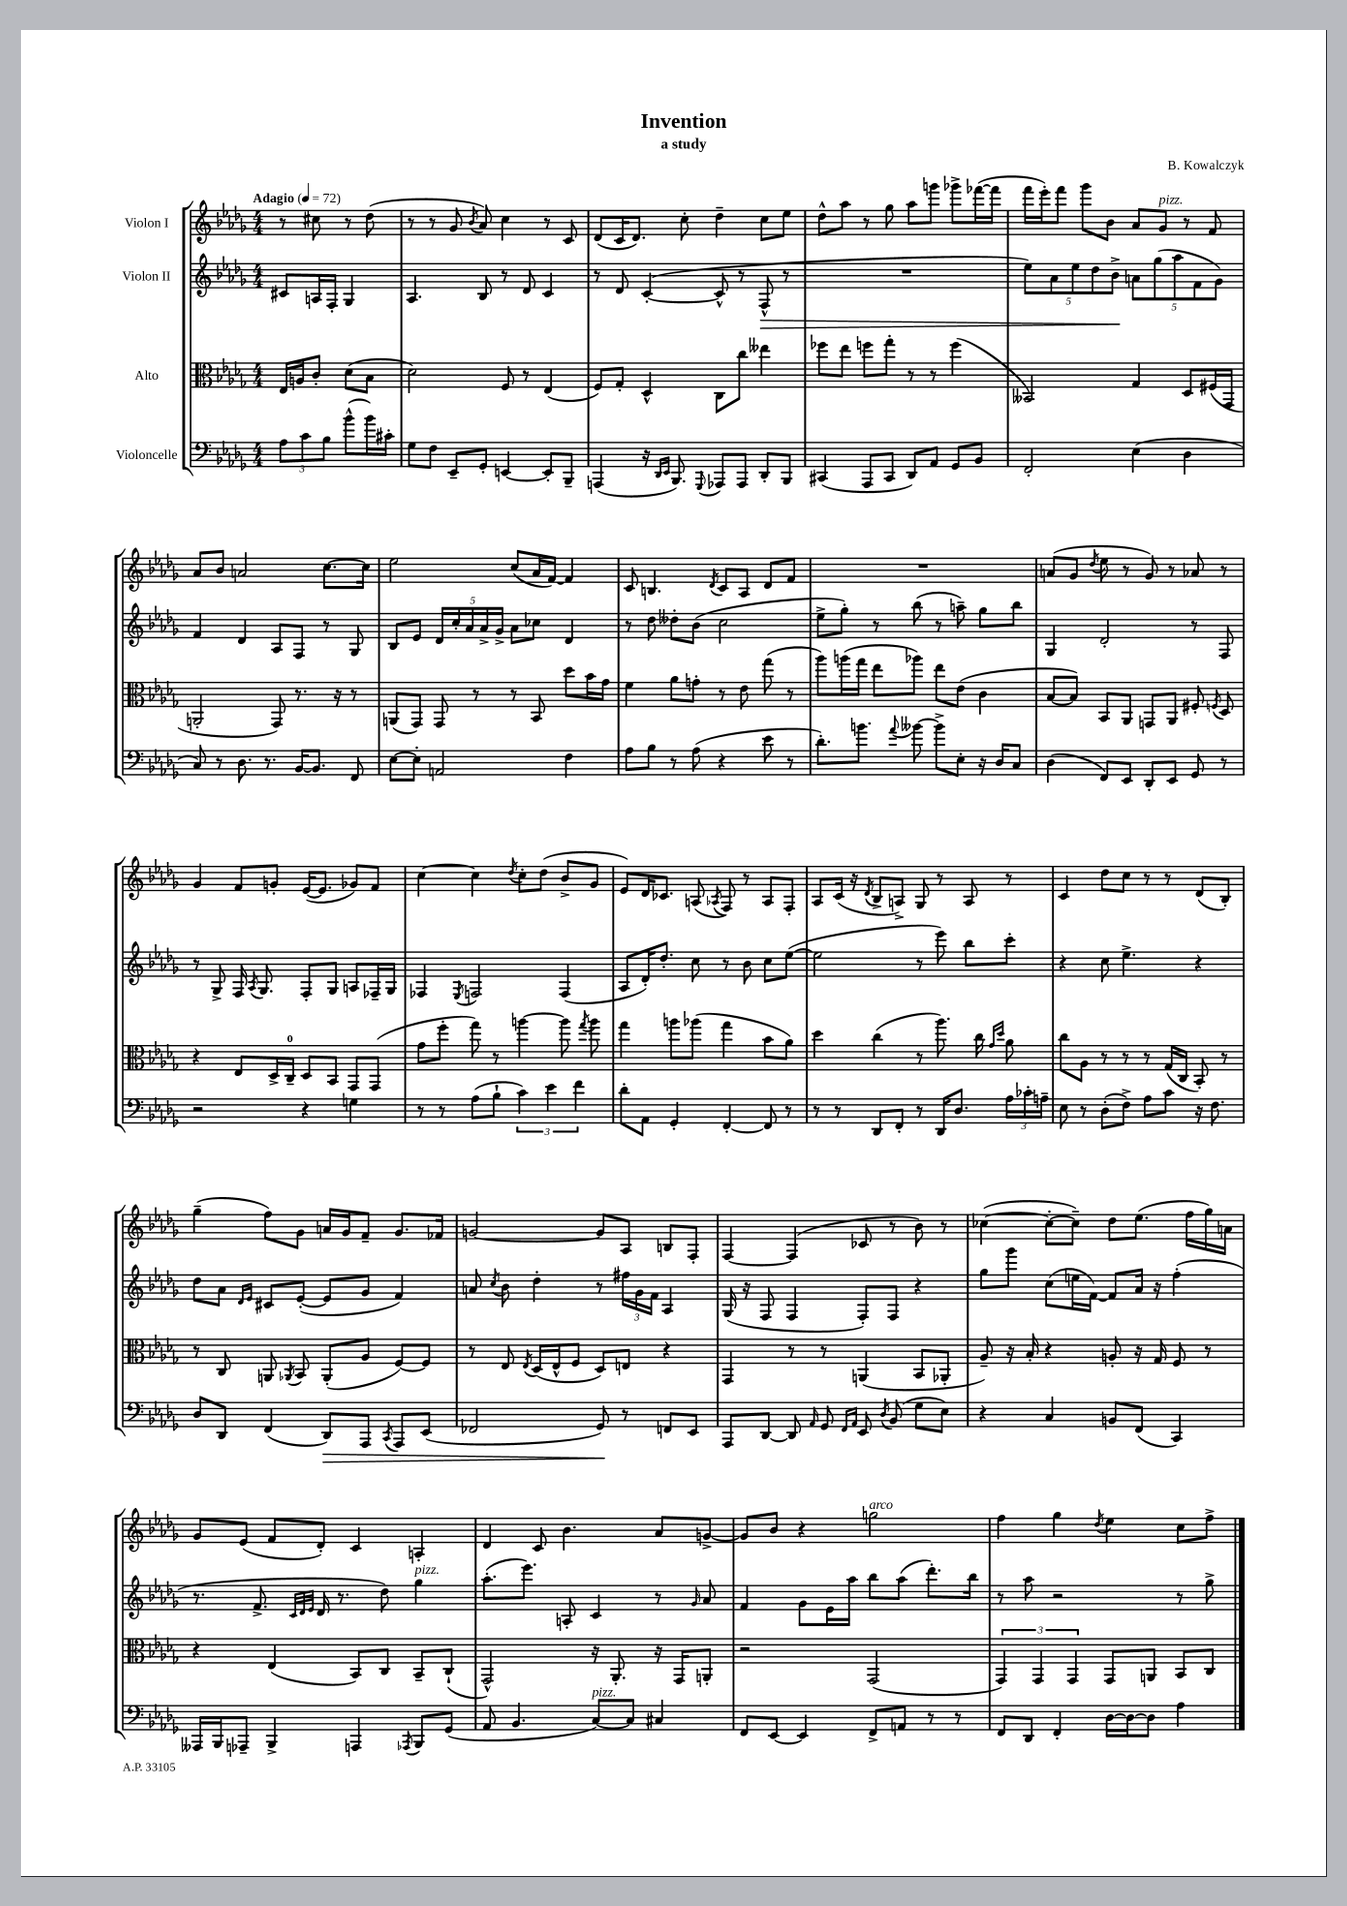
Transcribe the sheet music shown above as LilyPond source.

\header { title = "Invention" composer = "B. Kowalczyk" subtitle = "a study" }
<<
\new StaffGroup <<
\new Staff = "s0" \with { instrumentName = "Violon I" } {
    \clef treble \key des \major \numericTimeSignature \time 4/4 \partial 2 \tempo "Adagio" 4 = 72
    \autoBeamOff r8 cis''8 r8 des''8( |
    r8 r8 ges'8 \acciaccatura { bes'8 } aes'8) c''4 r8 c'8 |
    des'8[( c'16 des'8.]) c''8-. des''4-- c''8[ ees''8] |
    des''8[-^ aes''8] r8 ges''8 aes''8[ g'''8] ges'''8[-> fes'''16~( fes'''16] |
    f'''16[ ees'''16-.) f'''8] ges'''8[ bes'8] aes'8[ ges'8]^\markup { \italic "pizz." } r8 f'8 |
    aes'8[ bes'8] a'2 c''8.[~ c''16] |
    ees''2 c''8[( aes'16 f'16]~) f'4 |
    c'8 b4. \acciaccatura { des'8 } c'8[ aes8] des'8[ f'8] |
    R1 |
    a'8[( ges'8] \acciaccatura { des''8 } ees''8 r8 ges'8) r8 aes'8 r8 |
    ges'4 f'8[ g'8]-. ees'16[~( ees'8.] ges'8[) f'8] |
    c''4~ c''4 \acciaccatura { des''8 } c''8[-. des''8]( bes'8[-> ges'8] |
    ees'8[) des'16 ces'8.] a8( \acciaccatura { aes8 } f8) r8 aes8[ f8]-. |
    aes8[ c'16]( r16 \acciaccatura { des'8 } bes8[-> a8]->) ges8 r8 a8 r8 |
    c'4 des''8[ c''8] r8 r8 des'8[( bes8]-.) |
    ges''4--( f''8[) ges'8] a'16[ ges'16 f'8]-- ges'8.[ fes'16] |
    g'2~ g'8[ aes8] b8[ f8]-. |
    f4~ f4( ces'8 r8 bes'8) r8 |
    ces''4~( ces''8[~-. ces''8]--) des''8[ ees''8.]( f''16[ ges''16) a'16] |
    ges'8[ ees'8]( f'8[ des'8]-.) c'4 a4-. |
    des'4 c'8 bes'4. aes'8[ g'8]~-> |
    g'8[ bes'8] r4 g''2^\markup { \italic "arco" } |
    f''4 ges''4 \acciaccatura { des''8 } ees''4 c''8[ f''8]-> \bar "|." |
}
\new Staff = "s1" \with { instrumentName = "Violon II" } {
    \clef treble \key des \major \numericTimeSignature \time 4/4 \partial 2
    \autoBeamOff cis'8[ a16 f16]-. ges4 |
    aes4. bes8 r8 des'8 c'4 |
    r8 des'8 c'4~-.( c'8-^ r8 f8-^\> r8 |
    R1 |
    \tuplet 5/4 { ees''8[) aes'8 ees''8 des''8 bes'8]->\! } \tuplet 5/4 { a'8[ ges''8( aes''8 f'8 ges'8]) } |
    f'4 des'4 aes8[ f8] r8 ges8 |
    bes8[ ees'8] \tuplet 5/4 { des'16[ c''16-. aes'16 aes'16-> ges'16]-> } aes'8[ ces''8] des'4 |
    r8 des''8 deses''8[-. bes'8]( c''2 |
    ees''8[-> ges''8]-.) r8 bes''8( r8 a''8--) ges''8[ bes''8] |
    ges4 des'2-. r8 f8 |
    r8 ges8-> f16 \acciaccatura { aes8 } ges8. f8[-. ges8] a8[ fes16-- ges16] |
    fes4 \acciaccatura { ees8 } f2 f4( |
    aes8[ des'16-.) des''8.]-. c''8 r8 bes'8 c''8[ ees''8]~( |
    ees''2 r8 ees'''8) bes''8[ c'''8]-. |
    r4 c''8 ees''4.-> r4 |
    des''8[ aes'8] \grace { des'16[ ees'16] } cis'8[ ees'8]~-.( ees'8[ ges'8] f'4) |
    a'8 \acciaccatura { c''8 } bes'8 des''4-. r8 \tuplet 3/2 { fis''16[ ges'16 f'16] } aes4 |
    ges16( r16 f8 f4 f8[-.) f8] r4 |
    ges''8[ ges'''8] c''8[( e''16 f'16]~) f'8[ aes'16] r16 f''4-.( |
    r8. f'8.-> \grace { c'32[ des'32 ees'32] } des'16 r8. des''8) ges''4^\markup { \italic "pizz." } |
    aes''8.[-.( ees'''8.]) a8-. c'4 r8 \grace { ges'16 } aes'8 |
    f'4 ges'8[ ees'16 aes''16] bes''8[ aes''8]( des'''8.[-.) bes''16] |
    r8 aes''8 r2 r8 ges''8-> \bar "|." |
}
\new Staff = "s2" \with { instrumentName = "Alto" } {
    \clef alto \key des \major \numericTimeSignature \time 4/4 \partial 2
    \autoBeamOff ees16[ a16 c'8]-. des'8[( bes8] |
    des'2) f8 r8 ees4( |
    f8[) ges8]-. des4-^ c8[ c''8] eeses''4 |
    fes''8[ ees''8] f''8[ ges''8]-. r8 r8 f''4( |
    beses,2) ges4 des8[ fis16( ges,16] |
    a,2-. ges,8) r8. r16 r8 |
    a,8[( ges,8]) ges,8 r8 r8 bes,8 des''8[ bes'16 ges'16] |
    f'4 aes'8[ g'8]-. r8 ees'8 ges''8( r8 |
    aes''8[) a''16( ges''16] ees''8[ aes''8]) ees''8[ ees'8]( c'4 |
    bes8[~ bes8]) bes,8[ aes,8] g,8[ aes,8] fis8-. \acciaccatura { f8 } des8 |
    r4 ees8[ des16-> c16]-0-- des8[ bes,8] ges,8[ ges,8]( |
    ges'8[ f''8]-. ges''8) r8 a''4~ a''8 \acciaccatura { ges''8 } a''8 |
    ges''4 a''8[ aes''8]( ges''4 bes'8[ aes'8]) |
    des''4 c''4( r8 aes''8.) c''16 \grace { ges'16[ des''16] } aes'8 |
    c''8[ aes8] r8 r8 r8 ges16[( c16] bes,8-.) r8 |
    r8 c8 a,8 \acciaccatura { aes,8 } bes,8 aes,8[-.( aes8] f8[~) f8] |
    r8 ees8 \acciaccatura { ees8 } des16[( ees16-^ f8] des8[) e8] r4 |
    ges,4 r8 r8 a,4( bes,8[ aes,8]-. |
    aes8--) r16 bes16-. r4 a8-. r16 ges16 f8 r8 |
    r4 ees4( bes,8[) c8] bes,8[-- c8]-!( |
    ges,2-^) r16 aes,8.-. r16 ges,16[ a,8]-. |
    r2 ges,2( |
    \tuplet 3/2 { ges,4) ges,4 ges,4 } ges,8[ a,8] bes,8[ c8] \bar "|." |
}
\new Staff = "s3" \with { instrumentName = "Violoncelle" } {
    \clef bass \key des \major \numericTimeSignature \time 4/4 \partial 2
    \autoBeamOff \tuplet 3/2 { aes8[ c'8 bes8] } bes'8[-^( bes'16) cis'16]-. |
    ges8[ f8] ees,8[-- ges,8]-. e,4~ e,8[-. bes,,8]-- |
    a,,4( r16 \grace { des,16[ ees,16] } bes,,8.) \appoggiatura { ges,,8 } aes,,8[ aes,,8] des,8[-. bes,,8] |
    cis,4( aes,,8[ cis,8] des,8[) aes,8] ges,8[ bes,8] |
    f,2-. ees4( des4 |
    c8) r8 des8. r8. bes,16[~ bes,8.] f,8 |
    ees8[~ ees8]-. a,2 f4 |
    aes8[ bes8] r8 aes8( r4 ees'8 r8 |
    des'8.[-.) b'8.] \appoggiatura { aes'8 } beses'8~ beses'8[-> ees8]-. r16 des16[ c8] |
    des4( f,8[) ees,8] des,8[-. ees,8] ges,8 r8 |
    r2 r4 g4 |
    r8 r8 aes8[( bes8]-! \tuplet 3/2 { c'4) ees'4 f'4 } |
    des'8[-. aes,8] ges,4-. f,4~-. f,8 r8 |
    r8 r8 des,8[ f,8]-. r8 des,16[ des8.] \tuplet 3/2 { aes16[ ces'16-. a16]-- } |
    ees8 r8 des8[-.( f8]->) aes8[ c'8] r16 f8. |
    des8[ des,8] f,4( des,8[\>) aes,,8] \acciaccatura { c,8 } aes,,8[ ees,8]( |
    fes,2 ges,8\!) r8 f,8[ ees,8] |
    aes,,8[ des,8]~ des,8 \grace { aes,16 } ges,8 \grace { f,16[ aes,16] } ees,8 \acciaccatura { des8 } bes,8( ges8[ ees8]) |
    r4 c4 b,8[ f,8]( c,4) |
    aeses,,16[ bes,,16 aes,,8]-- bes,,4-> a,,4 \acciaccatura { aes,,8 } bes,,8[ ges,8]( |
    aes,8 bes,4. c8[~^\markup { \italic "pizz." }) c8] cis4 |
    f,8[ ees,8]~ ees,4 f,8[-> a,8] r8 r8 |
    f,8[ des,8] f,4-. des16[~ des16~ des8] aes4 \bar "|." |
}
>>
>>
\layout { \context { \Score \remove "Bar_number_engraver" } }
